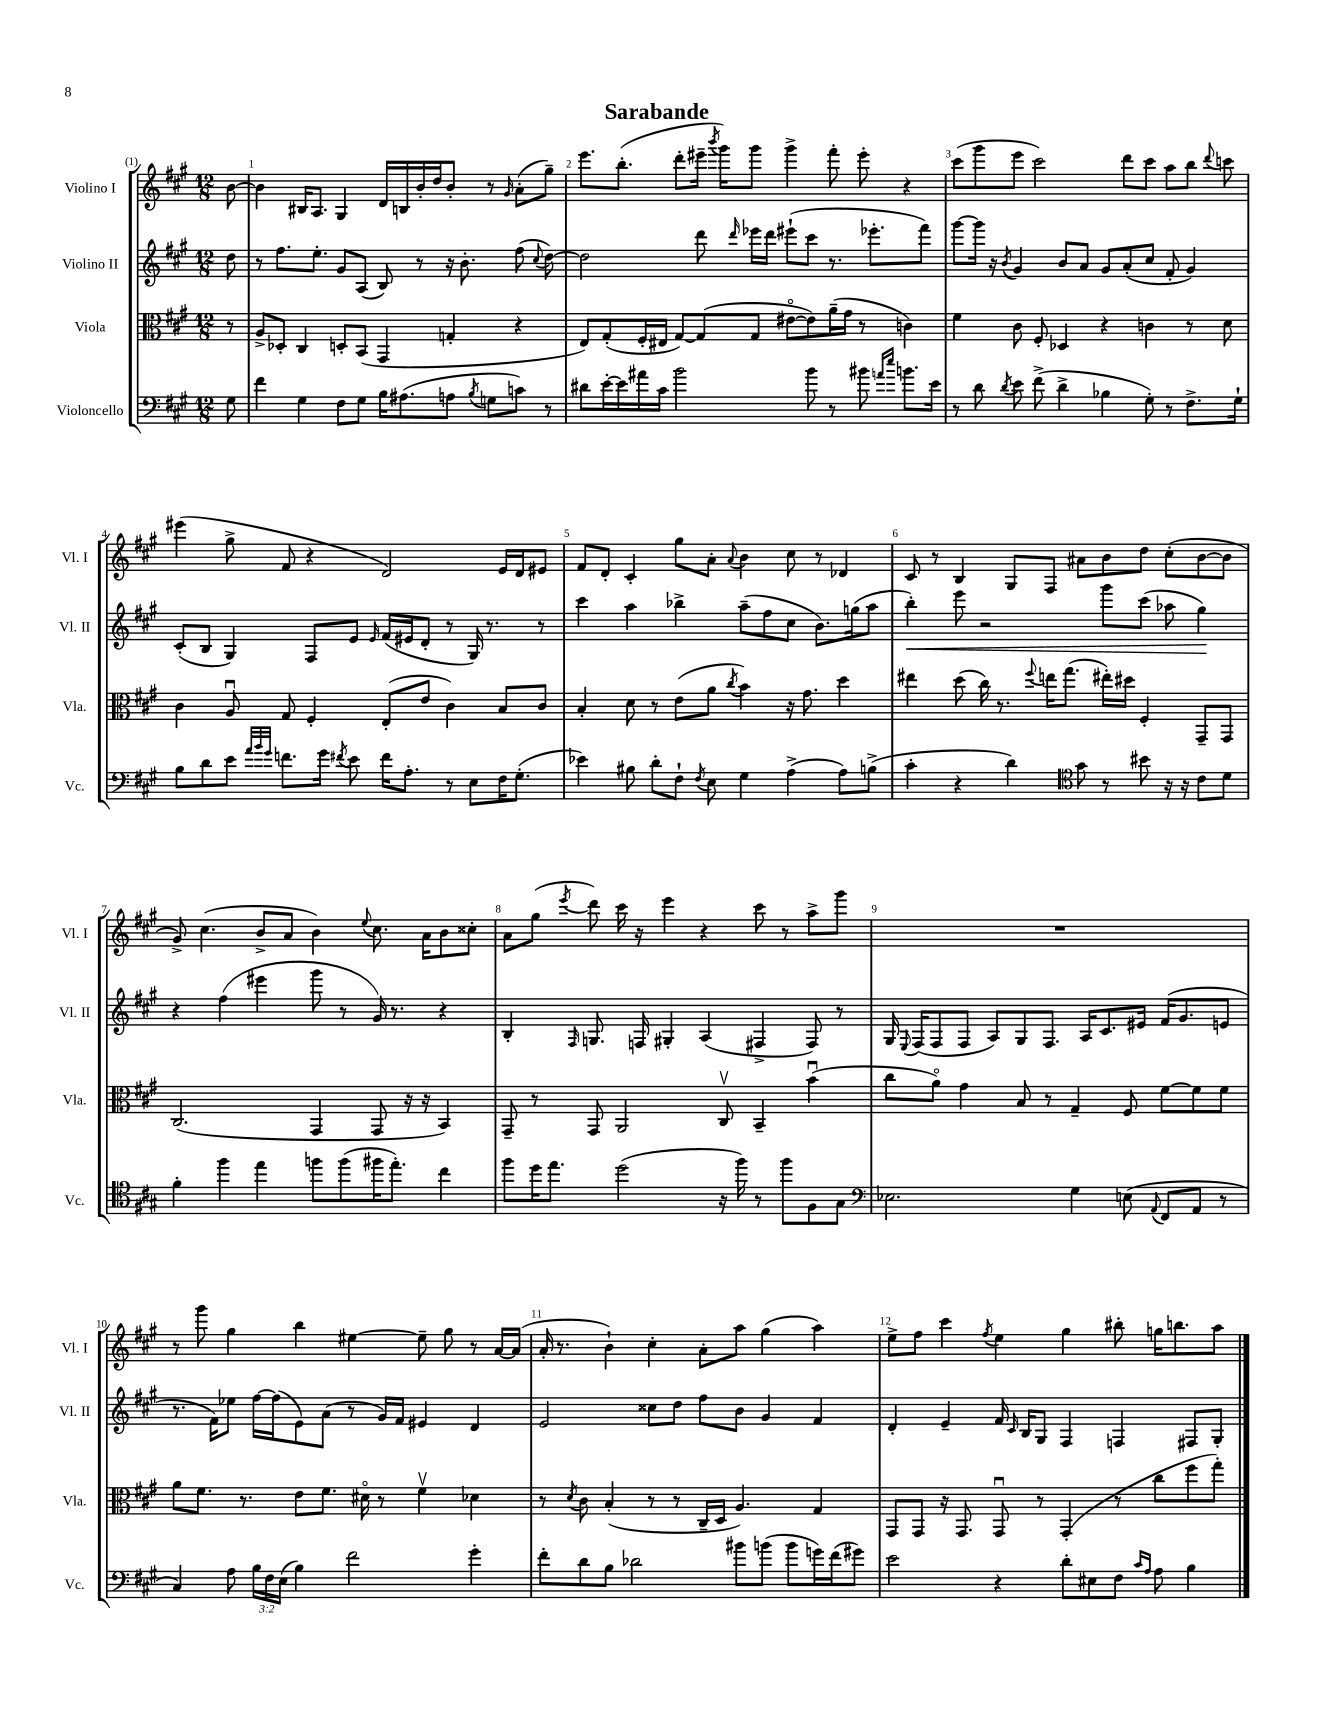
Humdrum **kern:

**kern	**kern	**kern	**kern
*staff4	*staff3	*staff2	*staff1
*clefF4	*clefC3	*clefG2	*clefG2
*k[f#c#g#]	*k[f#c#g#]	*k[f#c#g#]	*k[f#c#g#]
*M12/8	*M12/8	*M12/8	*M12/8
8G#	8r	8dd	[8b
=	=	=	=
4f#	8A^	8r	4b]
.	8D-'	8.ff#	.
4G#	4C#	.	16B#
.	.	8.ee'	8.A
8F#	8D'	8g#	4G#
8G#	(8BB	(8A	.
16B	4GG#	8B)	16d
(8.A#	.	.	16B
.	.	8r	16b'
.	.	.	16dd
8A	4G'	16r	8b'
.	.	8.b'	.
8qB	.	.	.
8G	.	.	8r
.	.	.	16qqg#
8c)	4r	(8ff#	(8a'
.	.	8qqcc#	.
8r	.	[8dd)	8gg#~)
=	=	=	=
8d#	8E)	2dd]	8.eee
[16e'	(8G#'	.	.
16e]	.	.	(8.bb'
16a#	16F#'	.	.
16c#	16E#	.	.
2b	[8G#)	.	8ddd'
.	(8G#]	8ddd	16eee#~
.	.	.	8qbbb
.	.	.	16ggg#)
.	.	16qqddd	.
.	8G#	16eee-	8ggg#
.	.	16ddd	.
.	[8e#o	(8eee#`	4ggg#^
8b	8e#])	8ccc#	.
8r	(16a~	8.r	8fff#'
.	16g#	.	.
8b#	8r	.	8eee#'
.	.	8.eee-'	.
16qqa	.	.	.
16qqee	.	.	.
8.b	4c)	.	4r
.	.	8fff#)	.
16e	.	.	.
=	=	=	=
8r	4f#	[8ggg#	(8ccc#
8d	.	16ggg#]	8ggg#
.	.	16r	.
8qd	.	8qb	.
8e	8c#	4g#	8eee
(8f#^	8F#'	.	2ccc#)
4d^	4D-	8b	.
.	.	8a	.
4B-	4r	8g#	.
.	.	(8a'	8ddd
8G#')	4c	8cc#	8ccc#
8r	.	8f#'	8aa
8.F#^	8r	4g#)	8bb
.	.	.	8qqddd
.	8d	.	8ccc
16G#`	.	.	.
=	=	=	=
8B	4c#	(8c#'	(4eee#
8d	.	8B	.
8e	8Au	4G#)	8gg#^
32qqa	.	.	.
32qqb	.	.	.
32qqg#	.	.	.
8.f	8G#	.	8f#
.	4F#'	8F#	4r
16g#	.	.	.
8qf#	.	.	.
8e	.	8e	.
.	.	16qqe	.
16f#	(8E'	(16f#	2d)
8.A'	.	16e#	.
.	8e	8d'	.
8r	4c#)	8r	.
8E	.	16G#)	.
.	.	8.r	.
16F#	8B	.	16e
(8.G#'	.	.	16d
.	8c#	8r	8e#
=	=	=	=
4e-)	4B'	4ccc#	8f#
.	.	.	8d'
8B#	8d	4aa	4c#'
8d'	8r	.	.
8F#`	(8e	4bb-^	8gg#
8qF#	.	.	.
8E	8a	.	8a'
.	8qcc#	.	8qqa
4G#	4b)	(8aa~	4b
.	.	8ff#	.
(4A^	16r	8cc#	8cc#
.	8.g#	.	.
.	.	8.b)	8r
8A)	4dd	.	4d-
.	.	(16gg	.
(8B^	.	8aa	.
=	=	=	=
4c#'	4ee#	4bb')	8c#
.	.	.	8r
4r	(8dd	8eee	4B
.	16cc#)	2r	.
.	8.r	.	.
4d)	.	.	8G#
.	8qqff#	.	.
.	16ee	.	8F#
.	(8.gg#	.	.
*clefC4	*	*	*
8g#	.	.	8a#
8r	16ee#')	8ggg#	8b
.	16dd#	.	.
8b#	4F#'	(8ccc#	8dd
16r	.	8aa-	(8cc#'
16r	.	.	.
8c#	8GG#~	4gg#)	[8b
8d	8GG#	.	8b]
=	=	=	=
4f#'	(2.C#	4r	8g#^)
.	.	.	(4.cc#
4ff#	.	(4ff#	.
4ee	.	4eee#	8b^
.	.	.	8a
8ff	4GG#	8ggg#	4b)
(8ff	.	8r	.
.	.	.	8qqee
16ff#	8GG#	16g#)	8.cc#
8.ee')	.	8.r	.
.	16r	.	.
.	16r	.	16a
4cc#	4BB)	4r	8b
.	.	.	8cc##'
=	=	=	=
8ff#	8GG#~	4B'	8a
16dd	8r	.	(8gg#
8.ee	.	.	.
.	.	16qqF#	8qeee
.	8GG#	8.G	8ddd)
(2dd	2AA	.	16ccc#
.	.	16F	16r
.	.	4G#'	4eee
.	.	(4A	4r
16r	8C#v	.	.
16ff#)	.	.	.
8r	4BB~	4F#^	8ccc#
8ff#	.	.	8r
8F#	(4bu	8F#)	8aa^
8G#	.	8r	8ggg#
=	=	=	=
*clefF4	*	*	*
2.E-	8cc#	16G#	1.r
.	.	8qqE	.
.	.	(16F#	.
.	8ao)	8F#	.
.	4g#	8F#	.
.	.	8A)	.
.	8B	8G#	.
.	8r	8.F#	.
4G#	4G#~	.	.
.	.	16A	.
.	.	8.c#	.
(8E	8F#	.	.
.	.	16e#	.
8qqAA	.	.	.
8FF#	[8f#	(16f#	.
.	.	8.g#	.
8AA	8f#]	.	.
8r	8f#	8e	.
=	=	=	=
4C#)	8a	8.r	8r
.	8.f#	.	8ggg#
.	.	16f#)	.
8A	.	8ee-	4gg#
.	8.r	.	.
24B	.	[16ff#	.
24F#	.	.	.
.	.	(16ff#]	.
(24E	.	.	.
4B)	8e	8e)	4bb
.	8.f#	(8a	.
2f#	.	8r	[4ee#
.	16d#o	.	.
.	8r	16g#)	.
.	.	16f#	.
.	4f#v	4e#	8ee#~]
.	.	.	8gg#
4g#'	4d-	4d	8r
.	.	.	[16a
.	.	.	(16a]
=	=	=	=
8f#'	8r	2e	16a'
.	.	.	8.r
.	8qd	.	.
8d	8c#	.	.
8B	(4B'	.	4b`)
2d-	.	.	.
.	8r	8cc##	4cc#'
.	8r	8dd	.
.	16C#~	8ff#	8a'
.	16D	.	.
8b#	4.A)	8b	8aa
(8b	.	4g#	(4gg#
8b	.	.	.
16g)	4G#	4f#	4aa)
(16f#	.	.	.
8g#)	.	.	.
=	=	=	=
2e	8GG#	4d'	8ee^
.	8GG#	.	8ff#
.	16r	4e~	4ccc#
.	8.GG#	.	.
.	.	.	8qff#
4r	8GG#u	16f#	4ee
.	.	16qqc#	.
.	.	16B	.
.	8r	8G#	.
8d'	(4GG#'	4F#	4gg#
8E#	.	.	.
8F#	8r	4F	8bb#'
16qqc#	.	.	.
16qqA	.	.	.
8A	8cc#	.	16gg
.	.	.	8.bb
4B	8ff#	8F#	.
.	8gg#')	8G#'	8aa
==	==	==	==
*-	*-	*-	*-
